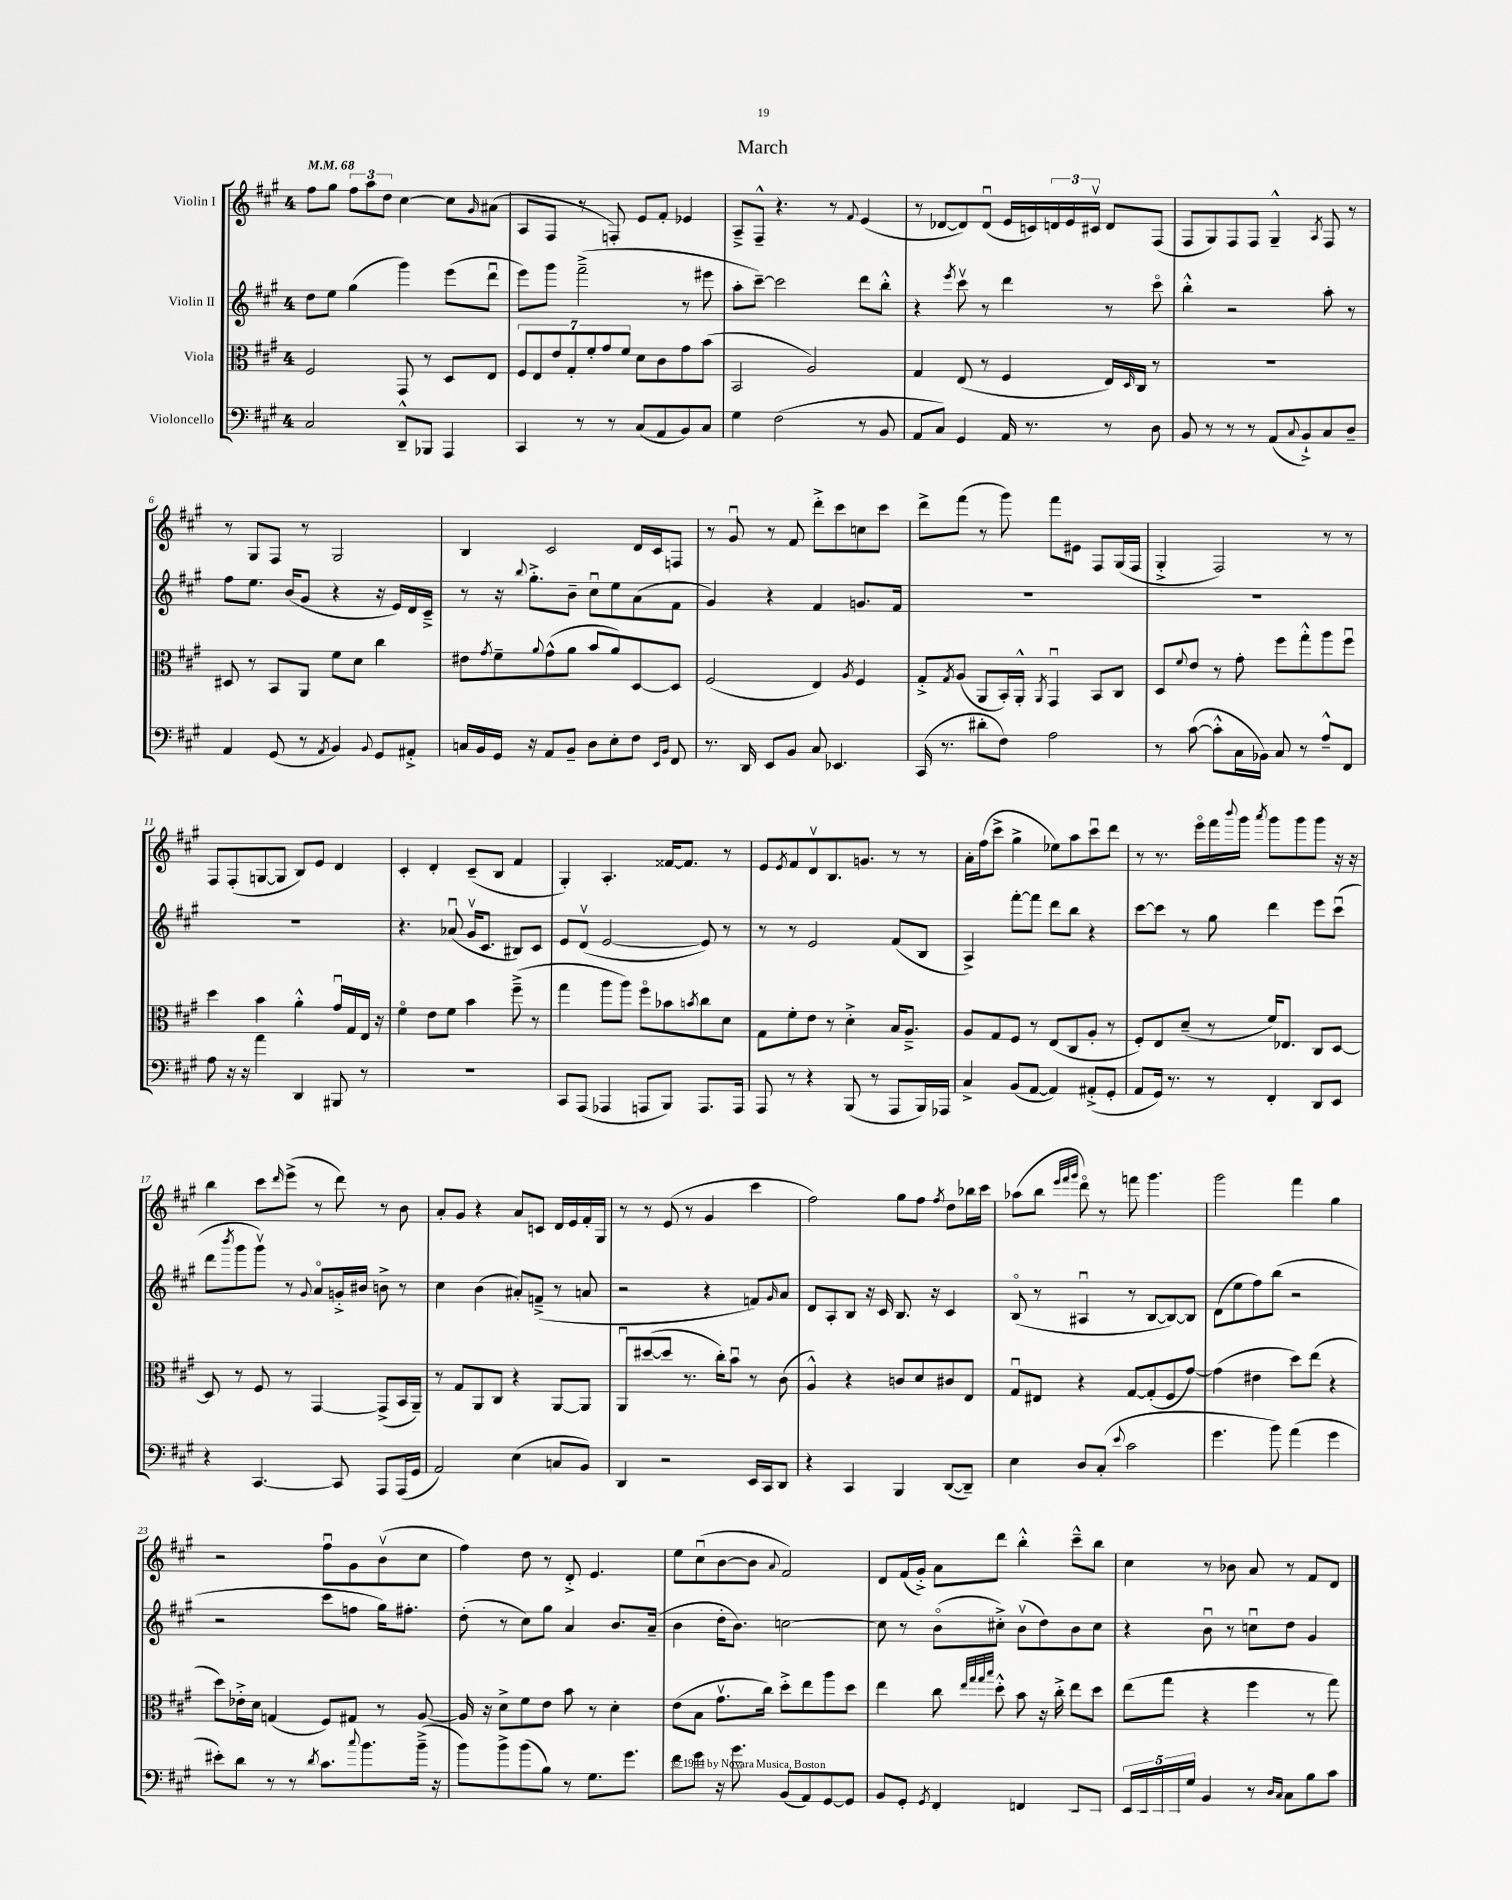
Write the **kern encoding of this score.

**kern	**kern	**kern	**kern
*part4	*part3	*part2	*part1
*staff4	*staff3	*staff2	*staff1
*I"Violoncello	*I"Viola	*I"Violin II	*I"Violin I
*clefF4	*clefC3	*clefG2	*clefG2
*k[f#c#g#]	*k[f#c#g#]	*k[f#c#g#]	*k[f#c#g#]
*M4/4	*M4/4	*M4/4	*M4/4
*MM68	*MM68	*MM68	*MM68
=1	=1	=1	=1
2C#/	2F#/	8dd\L	8ff#\L
.	.	8ee\J	8gg#\J
.	.	(4gg#\	12ff#\L
.	.	.	12aa\
.	.	.	12dd\J
8DD~^^/L	8GG#/	4ggg#\)	[4cc#\
8BBB-X/J	8r	.	.
4AAA/	8D/L	(8eee\L	8cc#\L]
.	.	.	16qqg#/
.	8E/J	8dddu\J	(8a#X\J
=2	=2	=2	=2
4CC#/	14F#/L	8eee\L)	8A/L
.	14E/	.	.
.	.	8ggg#\J	8F#/J
.	14e/	.	.
.	14G#'/	.	.
8r	.	(2fff#~^\	8r
.	14f#'/	.	.
.	14g#/	.	.
8r	.	.	8Fn'/)
.	14f#/J	.	.
(8C#/L	8d\L	.	8e/L
8AA/	8c#\	.	8f#'/J
8BB/)	8g#\	8r	4e-X/
8C#/J	(8b\J	8eee#X\	.
=3	=3	=3	=3
4G#\	2BB/	8aa'\L	8A~^/L
.	.	[8ccc#~\J)	8F#~^^/J
(2F#\	.	2ccc#\]	4.r
.	2A/)	.	.
.	.	.	8r
.	.	.	8qqf#/
8r	.	8ddd\L	(4e/
8BB/	.	8bb'^^\J	.
=4	=4	=4	=4
8AA/L	4G#/	4r	8r
8C#/J)	.	.	[8d-X/L
.	.	8qeee/	.
4GG#/	(8E/	8ccc#v\	8d-/])
.	8r	8r	(8d-u/J
16AA/	4F#/	4ddd\	16e/LL
8.r	.	.	16cn/)
.	.	.	24dn/
.	.	.	24e/
.	.	.	24c#Xv/JJ
8r	16E/LL)	8r	8d/L
.	16qqD/	.	.
.	16C#/JJ	.	.
8D\	8r	8ccc#\	(8F#/J
=5	=5	=5	=5
8BB/	1r	4bb'^^\	8F#/L
8r	.	.	8G#/)
8r	.	2r	8F#/
8r	.	.	8F#/J
(8AA/L	.	.	4G#~^^/
8qqC#/	.	.	.
8BB`^/)	.	.	.
.	.	.	8qA/
8C#/	.	8aa'\	8F#/
8D~/J	.	8r	8r
!!LO:LB:g=z
=6	=6	=6	=6
4AA/	8D#X/	8ff#\L	8r
.	8r	8.ee\J	8G#/L
(8GG#/	8BB/L	.	8F#/J
.	.	(16b/KL	.
8r	8AA/J	8g#/J	8r
8qAA/	.	.	.
4BB/)	8f#\L	4r	2G#/
.	8d\J	.	.
8qqBB/	.	.	.
8GG#/L	4cc#\	16r	.
.	.	16e/LL)	.
8AA#X'^/J	.	16d/	.
.	.	16c#~^/JJ	.
=7	=7	=7	=7
16Cn/LL	8e#X\L	8r	4B/
16BB/	.	.	.
.	8qg#/	.	.
16GG#/JJ	8f#~\	16r	.
.	.	8qqbb/	.
16r	.	8.gg#'^\L	.
.	8qqa/	.	.
8AA/L	(8g#^^\	.	2c#/
8BB~/J	8a\J	8b~\J	.
8D\L	8b/L	8cc#u\L	.
8E'\	8a/)	8ee\	.
8F#\J	[8D/	(8a\	16d/LL
.	.	.	16c#/J
16qqEE/LL	.	.	.
16qqBB/JJ	.	.	.
8FF#/	8D/J]	8f#\J	8Fn/J
=8	=8	=8	=8
8.r	(2F#/	4g#/)	8r
.	.	.	8g#u/
16DD/	.	.	.
8EE/L	.	4r	8r
8BB/J	.	.	8f#/
8C#/	4E/)	4f#/	8ddd'^\L
4.EE-X/	.	.	8ccc#\
.	8qA/	.	.
.	4F#/	8.gn/L	8ccn\
.	.	.	8ccc#\J
.	.	16f#/Jk	.
=9	=9	=9	=9
(16CC#/	8G#'^/L	1r	8ddd^\L
8.r	.	.	.
.	8qG#/	.	.
.	(8A/J	.	(8fff#\J
8d#X'\L	8AA/L	.	8r
8F#\J)	16BB'/L)	.	8ggg#\)
.	16AA'^^/JJ	.	.
.	8qAA/	.	.
2A\	4GG#u/	.	8fff#\L
.	.	.	8e#X\J
.	8BB/L	.	8F#/L
.	8C#/J	.	(16G#/L
.	.	.	16F#/JJ
=10	=10	=10	=10
8r	8D/L	1r	4G#'^/
.	8qqf#/	.	.
([8c#\	8e/J	.	.
8c#'^^\L]	8r	.	2F#/)
16C#\L	8g#'\	.	.
16BB-X\JJ)	.	.	.
8C#/	8ff#\L	.	.
8r	8gg#'^^\	.	.
8A~^^/L	8aa\	.	8r
8FF#/J	8ff#u\J	.	8r
!!LO:LB:g=z
=11	=11	=11	=11
8A\	4dd\	1r	8F#/L
16r	.	.	(8F#'/
16r	.	.	.
4a\	4b\	.	[8Gn/
.	.	.	8G/J]
4DD/	4a'^^\	.	8B/L)
.	.	.	8e/J
8BBB#X/	16g#u/LL	.	4d/
.	16G#/	.	.
8r	16E/JJ	.	.
.	16r	.	.
=12	=12	=12	=12
1r	4f#\	4.r	4c#'/
.	8e\L	.	4d'/
.	8f#\J	(8a-Xu/	.
.	4b\	16g#v/KL	(8c#~/L
.	.	8.c#/J	.
.	.	.	8B/J
.	(8ff#~^\	8B#X/L)	4f#/
.	8r	8c#/J	.
=13	=13	=13	=13
8CC#/L	4gg#\	8e/L	4G#'/)
(8AAA/J	.	(8dv/J	.
4AAA-X/	8aa\L	[2e/	4.A'/
.	8aa\J)	.	.
8AAAn/L	8ff#\L	.	.
8BBB/J)	8b-X\	.	[16f##X/KL
.	.	.	8.f##/J]
.	8qbn/	.	.
8.AAA/L	8cc#\	8e/])	.
.	8d\J	8r	8r
16AAA/Jk	.	.	.
=14	=14	=14	=14
8AAA/	8G#\L	8r	8e/L
.	.	.	8qe/
8r	8f#'\	8r	8f#/
4r	8e\J	2e/	8dv/
.	8r	.	8.B/
(8BBB/	4d'^\	.	.
.	.	.	8.gn/J
8r	.	.	.
8AAA/L	16B/KL	(8f#/L	8r
.	8.A~^/J	.	.
16BBB/L)	.	8B/J	8r
16AAA-X/JJ	.	.	.
=15	=15	=15	=15
4C#^/	8A/L	4A^/)	16a'\LL
.	.	.	(16ff#\J
.	8G#/	.	8ccc#^\J
(8BB/L	8F#/J	[8fff#'\L	4gg#^\
[8AA/J	8r	8fff#\J]	.
4AA/])	(8E/L	8ddd\L	8ee-X\L)
.	8C#/	8bb\J	8aa\
(8AA#X'^/L	8A'/J	4r	8ccc#u\
8GG#'/J	8r	.	8ddd\J
=16	=16	=16	=16
8AA/L	8F#'/L)	[8ccc#\L	8r
16GG#/Jk)	8E/	8ccc#\J]	8.r
8.r	.	.	.
.	(8d~/J	8r	.
.	.	.	16eee\LL
8r	8r	8gg#\	16fff#\
.	.	.	8qqbbb/
.	.	.	16ggg#\JJ
.	.	.	8qaaa/
4FF#'/	16f#/KL)	4ddd\	8ggg#\L
.	8.E-X/J	.	.
.	.	.	8ggg#\
8DD/L	8C#/L	8eee\L	8ggg#\J
8EE/J	[8D/J	(8ccc#u\J	16r
.	.	.	16r
!!LO:LB:g=z
=17	=17	=17	=17
4r	8D/]	8ddd\L	4bb\
.	.	8qbbb/	.
.	8r	8ggg#\	.
[4.CC#/	8F#/	8ggg#v\J)	8ccc#\L
.	.	.	16qqddd/
.	8r	8r	(8eee^\J
.	.	8qqg#/	.
.	[4GG#/	8a/L	8r
8CC#/]	.	16gn'^/L	8ddd\)
.	.	16b#X/JJ	.
8AAA/L	(8GG#^/L]	8bn^\	8r
(16AAA/L	16BB/L	8r	8b\
16GG#/JJ	16AA~/JJ)	.	.
=18	=18	=18	=18
2AA/)	8r	4cc#\	8a'/L
.	8G#/L	.	8g#/J
.	8AA/	(4b\	4r
.	8C#/J	.	.
(4E\	4r	8a#X'/L)	8a/L
.	.	(8fn~^/J	8cn/J
8Cn/L	[8AA/L	8r	16d/LL
.	.	.	16e/
8BB/J)	8AA/J]	8an/	16f#'/
.	.	.	16G#/JJ
=19	=19	=19	=19
4DD/	8AAu/L	2r	8r
.	([8dd#X/	.	8r
2r	8dd#/J]	.	(8e/
.	8.r	.	8r
.	.	4r	4g#/
.	16cc#'\KL)	.	.
.	8bu\J	.	.
16EE/LL	8r	8fn/L)	4ccc#\
16CC#/J	.	.	.
.	.	16qqg#/	.
8DD/J	(8c#\	8a/J	.
=20	=20	=20	=20
4r	4A^^/)	8d/L	2ff#\)
.	.	8A'/	.
4CC#/	4r	8B/J	.
.	.	16r	.
.	.	16c#/	.
4BBB/	8cn/L	8.B/	8gg#\L
.	8d/	.	8ff#\J
.	.	16r	.
.	.	.	8qff#/
([8DD/L	8c#X/	4c#/	8dd\L
8DD~/J])	8E/J	.	16bb-X\L
.	.	.	16ccc#\JJ
=21	=21	=21	=21
4E\	8G#u/L	(8B/	(8aa-X\L
.	8E#X/J	8r	8bb\J
.	.	.	32qqeee/LLL
.	.	.	32qqfff#/
.	.	.	32qqggg#/JJJ
8D/L	4r	4A#Xu/	8ddd\)
(8C#'/J	.	.	8r
8qqe/	.	.	.
2c#\	[8G#/L	8r	8fffn\
.	(8G#'/]	[8B/L	4.ggg#\
.	8F#/	8B/_)	.
.	[8g#/J)	8B/J]	.
=22	=22	=22	=22
4.g#\	(4g#\]	(8d\L	2ggg#\
.	.	8ee\	.
.	4e#X\	8ff#\)	.
8b\)	.	(8bb\J	.
(4a\	8dd\L)	2r	4fff#\
.	(8ee\J	.	.
4g#\	4r	.	4gg#\
!!LO:LB:g=z
=23	=23	=23	=23
8e#X'\L)	8dd\L)	2r	2r
8d\J	16e-X'^\L	.	.
.	16d\JJ	.	.
8r	(4Gn/	.	.
8r	.	.	.
8qd/	.	.	.
8.c#\L	8F#/L)	8ccc#\L	8ff#u\L
.	8G#X/J	8ffn\J	8g#\
8qqcc#/	.	.	.
8.b\	.	.	.
.	8r	16gg#\KL)	(8bv\
.	.	8.ff#X'\J	.
(16b~^\Jk	[8A/	.	8cc#\J
16r	.	.	.
=24	=24	=24	=24
8b\L)	16A/]	(8dd'\	4ff#\)
.	16r	.	.
8b^\	8d^\L	8r	.
(8b\	8f#\	8cc#\L)	8dd\
8B\J)	8e\J	8gg#\J	8r
8r	8b\	4a/	8d'^/
8.G#\L	8r	.	4.e/
.	4d'\	8.b/L	.
8.g#\J	.	.	.
.	.	(16a~/Jk	.
=25	=25	=25	=25
8f#\L	(8e\L	4b\	8ee\L
8g#\J	8B\J	.	(8cc#u\
16r	8.g#v\L	16dd'\KL	[8b\
8.b\	.	8.b\J)	.
.	.	.	8b\J]
.	16cc#\Jk)	.	.
.	.	.	8qqa/
(8BB/L	8dd'^\L	[2ccn\	2f#/)
8AA/)	8ee\	.	.
[8GG#/	8aa\	.	.
8GG#/J]	8dd\J	.	.
=26	=26	=26	=26
8BB/L	4ee\	8cc\]	8d/L
8GG#'/J	.	8r	(16f#/L
.	.	.	16g#'^/JJ)
8qGG#/	.	.	.
4FF#'/	8cc#\	(8b\L	8a\L
.	32qqee/LLL	.	.
.	32qqgg#/	.	.
.	32qqgg#/	.	.
.	32qqbb/JJJ	.	.
.	8dd'^^\	8cc#X'^\J)	8ddd\J
4FFn/	8b\	(8bv\L	4bb'^^\
.	16r	8dd\)	.
.	16cc#'^\	.	.
8DD/L	8ee\L	8b\	8ccc#~^^\L
8CC#/J	8dd\J	8cc#\J	8bb\J
=27	=27	=27	=27
(20EE/LL	(8ee\L	4r	4cc#\
20DD/)	.	.	.
20CC#/	.	.	.
.	8gg#\J	.	.
20BBB/	.	.	.
20G#/JJ	.	.	.
4BB/	4r	8bu\	8r
.	.	8r	8b-X\
8r	4ff#\	8ccnu\L	8a/
16qqD/LL	.	.	.
16qqC#/JJ	.	.	.
8C#\L	.	8dd\J	8r
8B\	8r	4g#/	8f#/L
8c#\J	8gg#\)	.	8d/J
==	==	==	==
*-	*-	*-	*-
